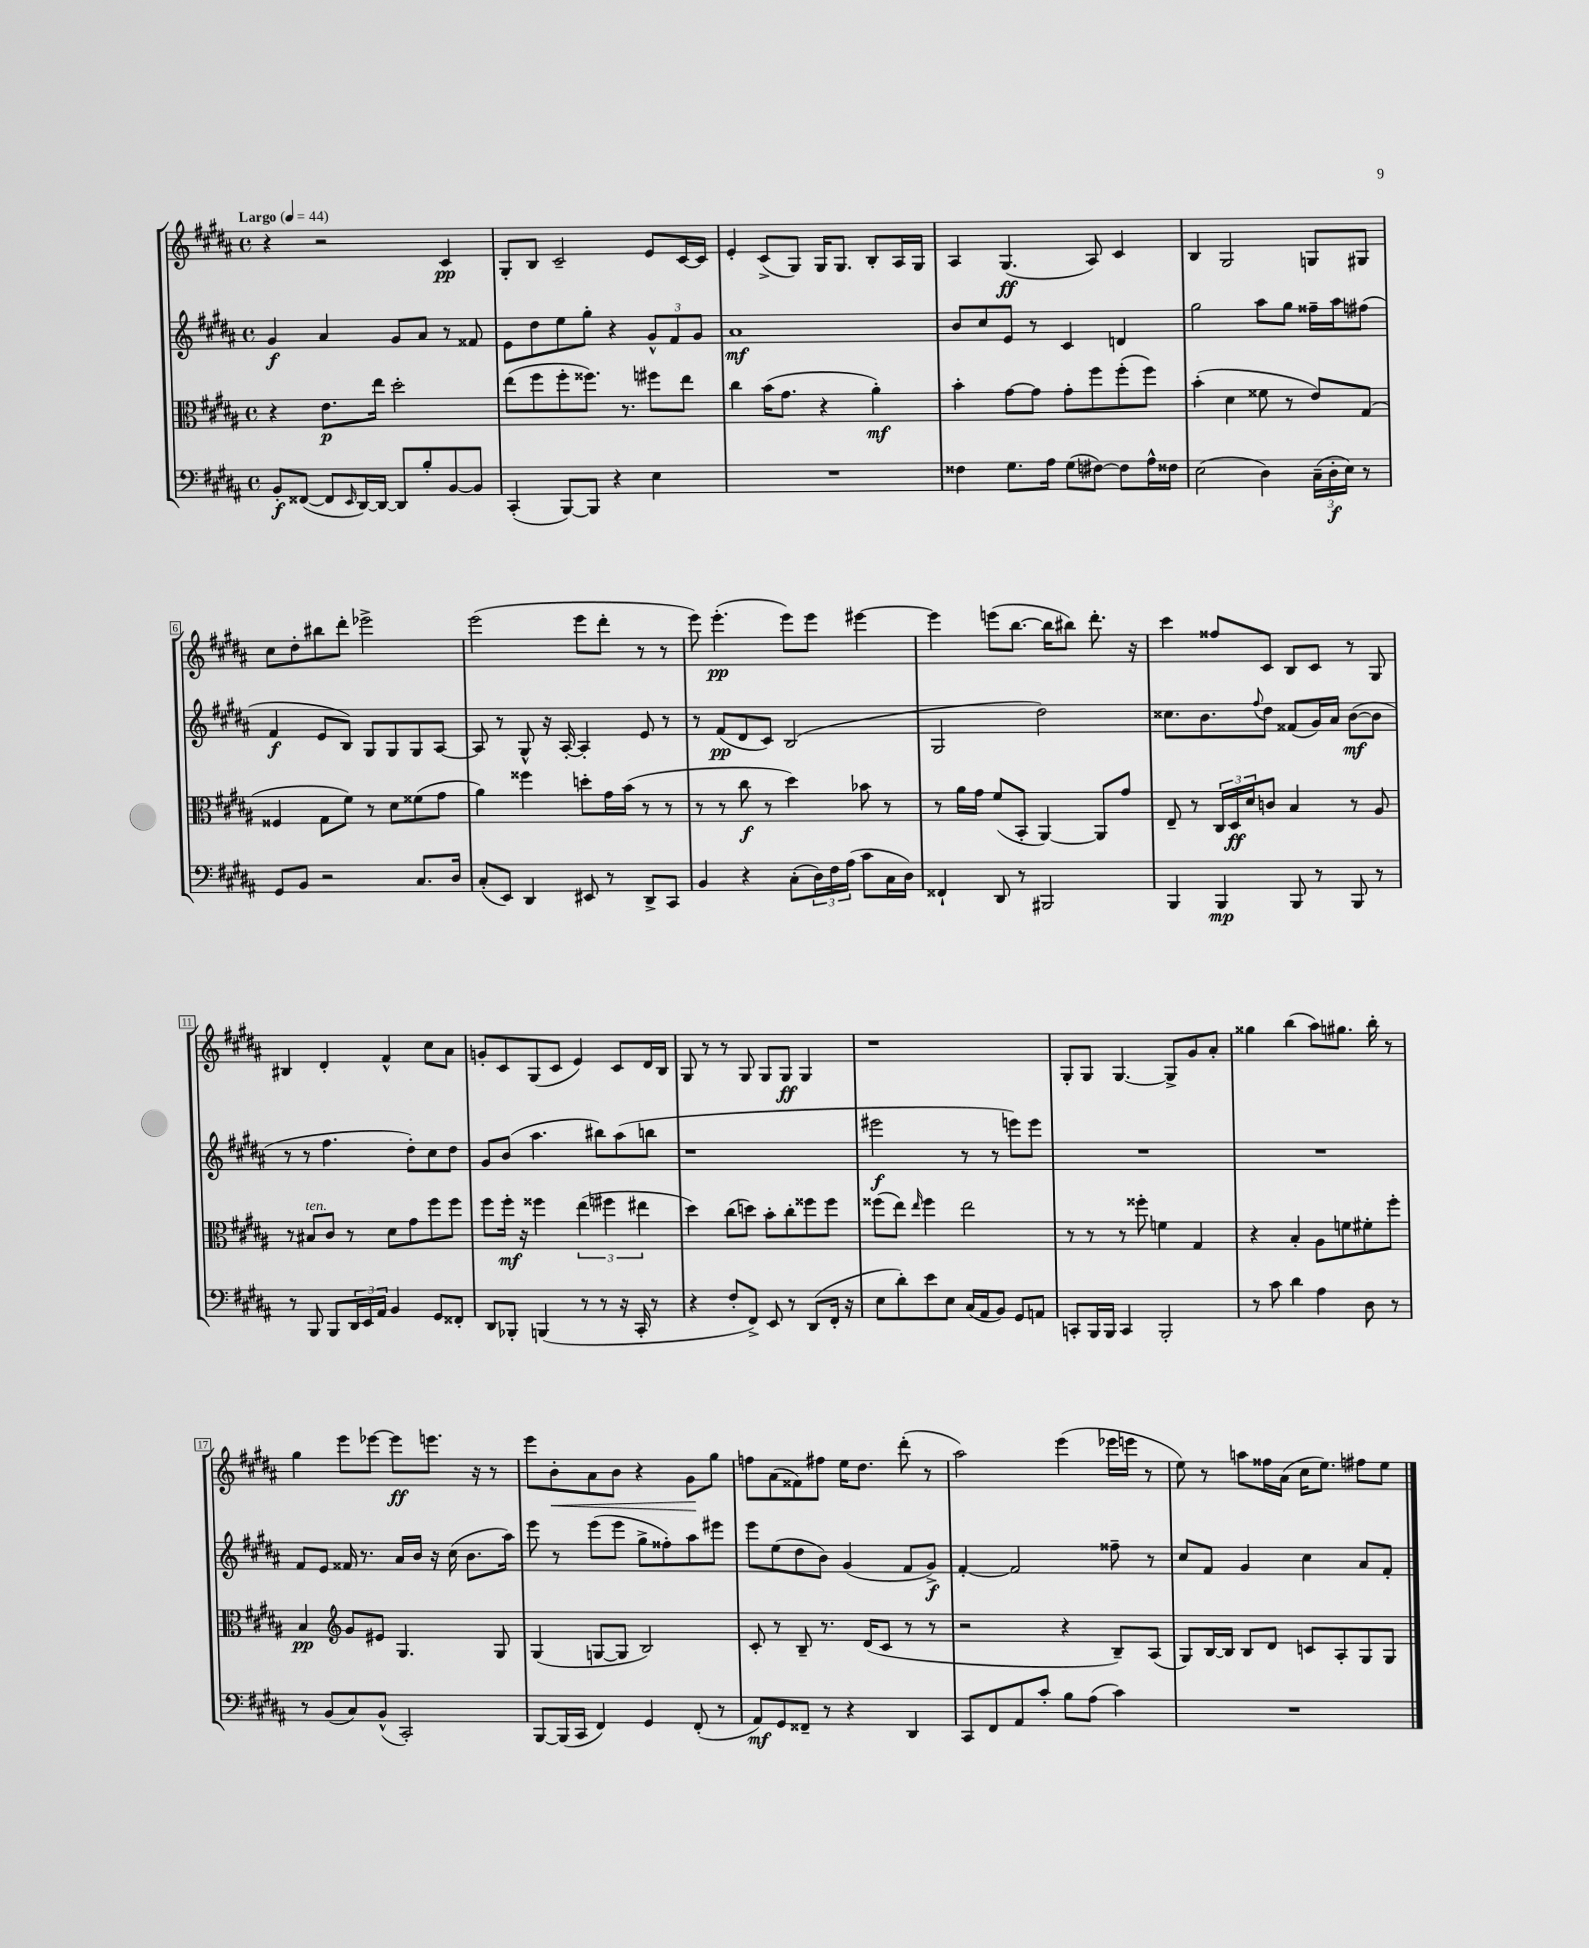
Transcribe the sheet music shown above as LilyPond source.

<<
\new StaffGroup <<
\new Staff = "s0" {
    \clef treble \key b \major \defaultTimeSignature \time 4/4 \tempo "Largo" 4 = 44
    r4 r2 cis'4\pp |
    gis8-. b8 cis'2-- e'8 cis'16~ cis'16 |
    e'4-. cis'8->( gis8) gis16 gis8. b8-. ais16 gis16 |
    ais4 gis4.\ff( ais8) cis'4 |
    b4 gis2 g8 gis8 |
    cis''8 dis''8-. bis''8 dis'''8-. ees'''2-> |
    e'''2( e'''8 dis'''8-. r8 r8 |
    e'''8) e'''4.-.\pp( e'''8) e'''8 eis'''4~ |
    eis'''4 e'''8( b''8.~ b''16 bis''8) dis'''8.-. r16 |
    cis'''4 fisis''8 cis'8 b8 cis'8 r8 gis8 |
    bis4 dis'4-. fis'4-^ cis''8 ais'8 |
    g'8-. cis'8 gis8( cis'8 e'4) cis'8 dis'16 b16 |
    gis8 r8 r8 gis8 gis8 gis8\ff gis4 |
    r1 |
    gis8-. gis8 gis4.~ gis8-> gis'8 ais'8-. |
    gisis''4 b''4( ais''8) gis''8. b''16-. r8 |
    gis''4 e'''8 ees'''8~ ees'''8\ff e'''8. r16 r8 |
    e'''8 b'8-.\< ais'8 b'8 r4 gis'8\! gis''8 |
    f''8 ais'8( fisis'8) fis''8 e''16 dis''8. dis'''8-.( r8 |
    ais''2) e'''4( ees'''16 e'''16 r8 |
    e''8) r8 a''8 fisis''16 ais'16( cis''16 e''8.) fis''8 e''8 \bar "|." |
}
\new Staff = "s1" {
    \clef treble \key b \major \defaultTimeSignature \time 4/4
    gis'4\f ais'4 gis'8 ais'8 r8 fisis'8 |
    e'8 dis''8 e''8 gis''8-. r4 \tuplet 3/2 { gis'8-^ fis'8 gis'8 } |
    ais'1\mf |
    b'8 cis''8 e'8 r8 cis'4 d'4 |
    gis''2 ais''8 gis''8 fisis''16-- ais''16 fis''8( |
    fis'4\f e'8 b8) gis8 gis8 gis8 ais8~ |
    ais8 r8 gis8-^ r16 ais16~-. ais4-. e'8 r8 |
    r8 fis'8\pp( dis'8 cis'8) b2( |
    gis2 dis''2) |
    cisis''8. b'8. \appoggiatura { fis''8 } dis''8 fisis'8( gis'16) ais'16 b'8~\mf( b'8 |
    r8 r8 fis''4. dis''8-.) cis''8 dis''8 |
    gis'8 b'8( ais''4. bis''8) ais''8( b''8 |
    r1 |
    eis'''2\f r8 r8 e'''8) e'''8 |
    R1 |
    R1 |
    fis'8 e'8 fisis'16 r8. ais'16 b'16 r16 cis''16( b'8. ais''16) |
    e'''8 r8 e'''8( e'''8 gis''8-> fisis''8-.) ais''8 eis'''8 |
    e'''8 e''8( dis''8 b'8) gis'4( fis'8 gis'8->\f) |
    fis'4~-. fis'2 fisis''8-- r8 |
    cis''8 fis'8 gis'4 cis''4 ais'8 fis'8-. \bar "|." |
}
\new Staff = "s2" {
    \clef alto \key b \major \defaultTimeSignature \time 4/4
    r4 e'8.\p e''16 dis''2-. |
    e''8( fis''8 fis''8-. fisis''8.) r8. fis''8 e''8 |
    cis''4 b'16( gis'8. r4 ais'4-.\mf) |
    b'4-. gis'8~ gis'8 gis'8-. fis''8 fis''8-.( fis''8) |
    b'4-.( dis'4 fisis'8 r8 e'8) gis8( |
    fisis4 gis8 fis'8) r8 dis'8 fisis'8( gis'8 |
    ais'4) fisis''4 d''8-. gis'16 b'16( r8 r8 |
    r8 r8 cis''8\f r8 dis''4) bes'8 r8 |
    r8 ais'16 gis'16 fis'8( b,8-. ais,4~) ais,8 gis'8 |
    e8-- r8 \tuplet 3/2 { cis16 dis16\ff dis'16 } c'8 b4 r8 ais8 |
    r8 bis8^\markup { \italic "ten." } cis'8 r8 dis'8 gis'8 fis''8 fis''8 |
    fis''8 fis''16-.\mf r16 fisis''4 \tuplet 3/2 { e''4( fis''4 eis''4 } |
    dis''4) cis''8( d''8) b'8-. cis''8-. fisis''8 fisis''8 |
    fisis''8( e''8) \grace { e''16 } fisis''4 e''2 |
    r8 r8 r8 fisis''8-. f'4 gis4 |
    r4 b4-. ais8 f'8 fis'8-. fis''8-. |
    b4\pp \clef treble gis'8 eis'8 gis4. gis8 |
    gis4( g8~ g8 b2) |
    cis'8-. r8 b8-- r8. dis'16( cis'8 r8 r8 |
    r2 r4 b8--) ais8( |
    gis8) b16~ b16 b8 dis'8 c'8 ais8-. gis8 gis8 \bar "|." |
}
\new Staff = "s3" {
    \clef bass \key b \major \defaultTimeSignature \time 4/4
    b,8-.\f fisis,8~( fisis,8 \grace { e,16 } dis,16~) dis,16~ dis,8 b8-. b,8~ b,8 |
    cis,4-.( b,,8~) b,,8 r4 e4 |
    R1 |
    fisis4 gis8. ais16 gis8( fis8~) fis8 ais16-^ fisis16 |
    e2( dis4) \tuplet 3/2 { cis16--( dis16-.\f e16) } r8 |
    gis,8 b,8 r2 cis8. dis16 |
    cis8-.( e,8) dis,4 eis,8 r8 dis,8-> cis,8 |
    b,4 r4 cis8-.( \tuplet 3/2 { dis16) fis16 ais16( } cis'8 cis16 dis16) |
    fisis,4-! dis,8 r8 bis,,2 |
    b,,4 b,,4\mp b,,8 r8 b,,8 r8 |
    r8 b,,8 b,,8 \tuplet 3/2 { dis,16 e,16 ais,16 } b,4 gis,8 fisis,8-. |
    dis,8 bes,,8-. b,,4( r8 r8 r16 cis,16-. r8 |
    r4 fis8-. fis,8->) e,8 r8 dis,8( fis,16-. r16 |
    e8 dis'8-.) e'8 e8 cis16( ais,16 b,8) gis,8 a,8 |
    c,8-. b,,16 b,,16 c,4 b,,2-. |
    r8 cis'8 dis'4 ais4 dis8 r8 |
    r8 b,8( cis8) b,8-^( cis,2-.) |
    b,,8~ b,,16( cis,16 fis,4) gis,4 fis,8-.( r8 |
    ais,8\mf) gis,8 fisis,8-- r8 r4 dis,4 |
    cis,8 fis,8 ais,8 cis'8-. b8 ais8( cis'4) |
    R1 \bar "|." |
}
>>
>>
\layout { \context { \Score \override BarNumber.stencil = #(make-stencil-boxer 0.1 0.3 ly:text-interface::print) } }
